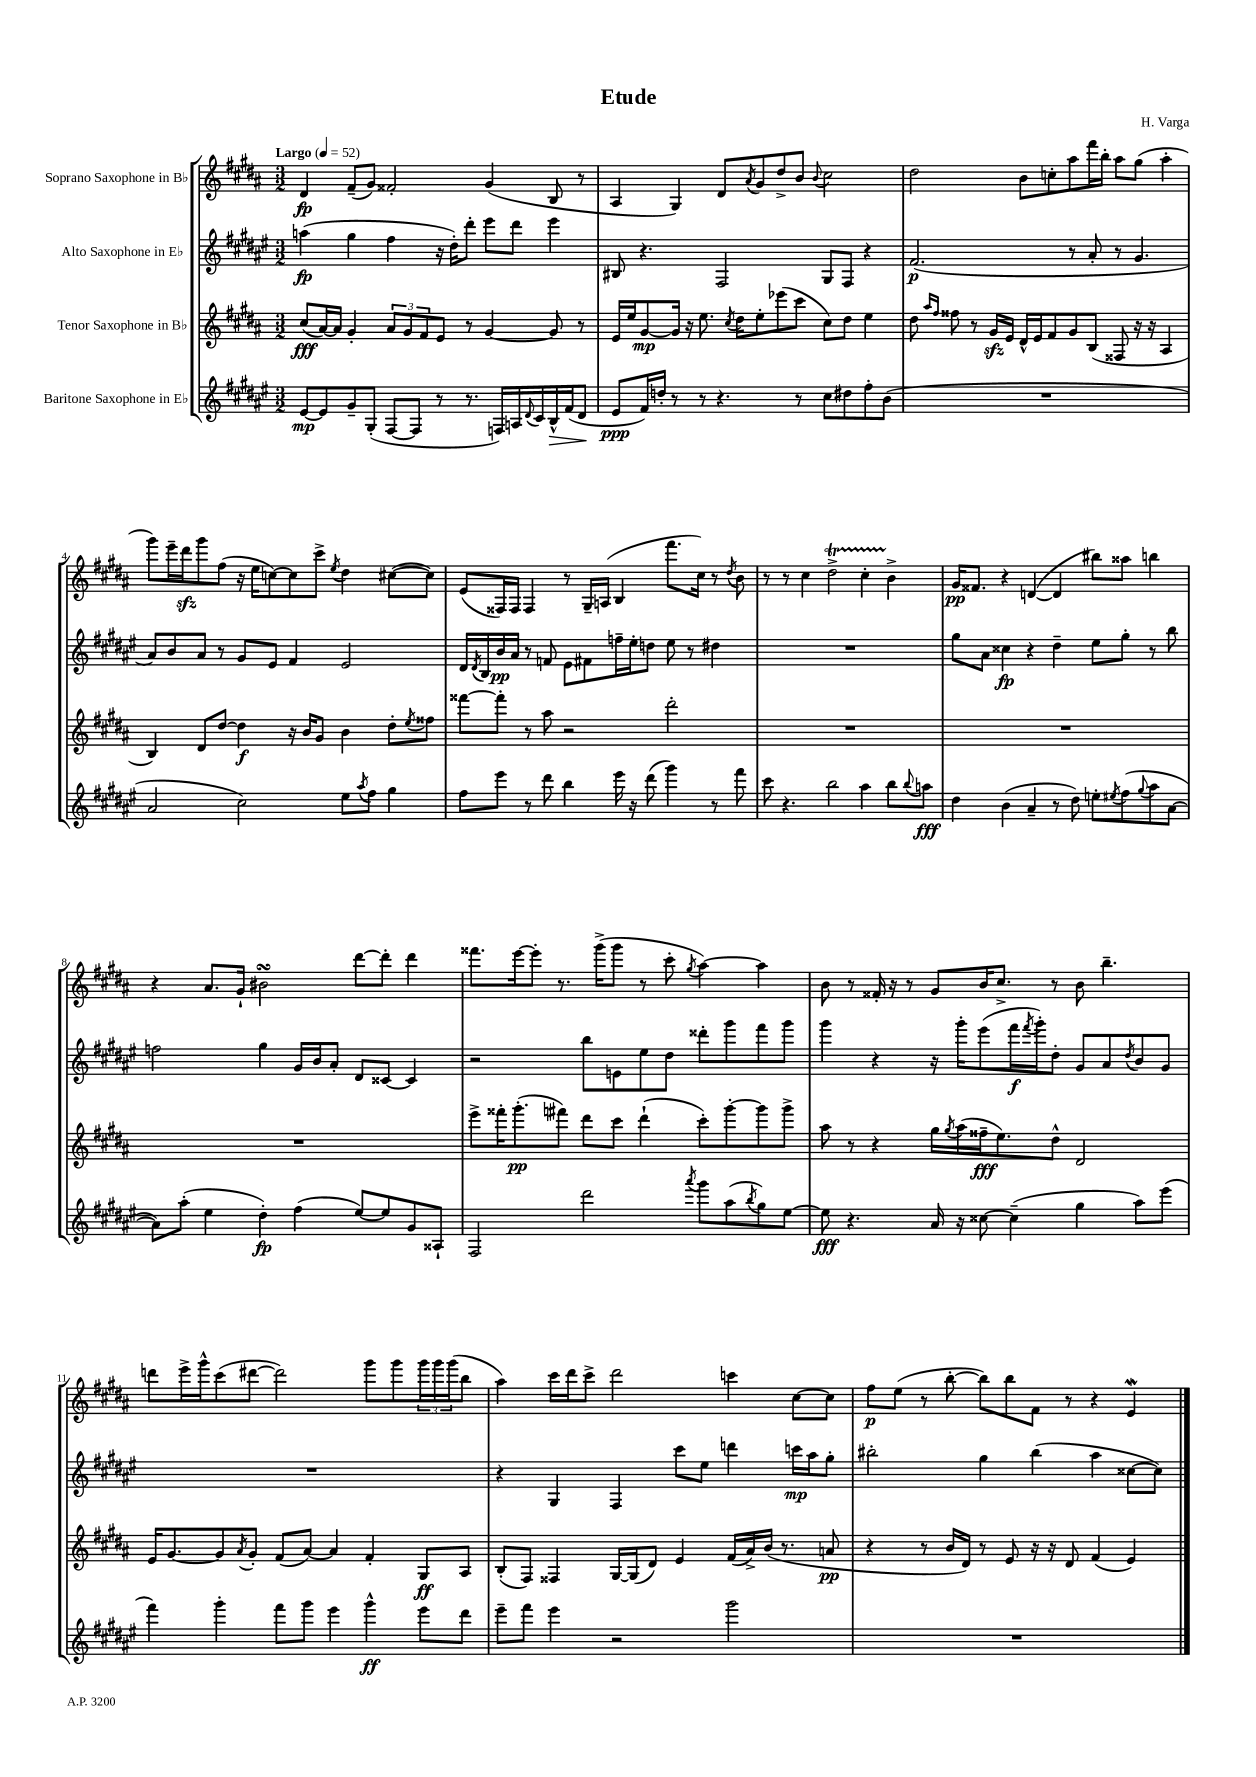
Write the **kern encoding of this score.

**kern	**kern	**kern	**kern
*staff4	*staff3	*staff2	*staff1
*clefG2	*clefG2	*clefG2	*clefG2
*k[f#c#g#d#a#e#]	*k[f#c#g#d#a#]	*k[f#c#g#d#a#e#]	*k[f#c#g#d#a#]
*M3/2	*M3/2	*M3/2	*M3/2
*MM52	*MM52	*MM52	*MM52
[8e#	(8cc#	(4aa	4d#
8e#]	[16a#)	.	.
.	16a#]	.	.
8g#~	4g#'	4gg#	(8f#~
(8G#'	.	.	8g#)
[8F#	12a#	4ff#	2f##'
.	12g#	.	.
8F#]	.	.	.
.	12f#	.	.
8r	8e	16r	.
.	.	16dd#')	.
8.r	8r	8ddd#'	.
.	[4g#	8eee#	(4g#
16F)	.	.	.
16A	.	8ddd#	.
8qqd#	.	.	.
16c#	.	.	.
16B^^	8g#]	4eee#	8B
(16f#	.	.	.
8d#	8r	.	8r
=	=	=	=
8e#	16e	8B#	4A#
.	16ee	.	.
16f#)	[8g#	4.r	.
16dd'	.	.	.
8r	16g#]	.	4G#)
.	16r	.	.
8r	8.ee	.	.
4.r	.	2F#	8d#
.	8qcc#	.	.
.	16dd#	.	.
.	.	.	8qa#
.	8ee'	.	8g#
.	(8eee-	.	8dd#^
8r	8ccc#	.	8b
.	.	.	8qqb
8cc#	8cc#)	8G#	2cc#
8dd#	8dd#	8F#	.
8ff#'	4ee	4r	.
(8b	.	.	.
=	=	=	=
1.r	8dd#	(2.f#	2dd#
.	16qqaa#	.	.
.	16qqff#	.	.
.	8ff##	.	.
.	8r	.	.
.	16g#	.	.
.	16e	.	.
.	16d#^^	.	8b
.	16e	.	.
.	8f#	.	8cc'
.	8g#	8r	8aa#
.	(8B	8a#'	16fff#
.	.	.	16bb'
.	8F##	8r	8aa#
.	16r	4.g#	(8gg#
.	16r	.	.
.	4A#	.	4aa#'
=	=	=	=
2a#	4B)	8a#)	8ggg#)
.	.	8b	16eee~
.	.	.	16ddd#
.	8d#	8a#	8ggg#
.	[8dd#	8r	(8ff#
2cc#)	4dd#]	8g#	16r
.	.	.	16ee
.	.	8e#	[8cc)
.	16r	4f#	8cc]
.	16b	.	.
.	8g#	.	8ccc#^
.	.	.	8qee
8ee#	4b	2e#	4dd#
8qaa#	.	.	.
8ff#	.	.	.
4gg#	8dd#'	.	([8cc#
.	8qee	.	.
.	8ff##	.	8cc#])
=	=	=	=
8ff#	[8fff##	16d#	(8e
.	.	8qd#	.
.	.	16B	.
8eee#	8fff##']	16b	16F##)
.	.	16a#	16F##
8r	8r	8r	4F##
8ddd#	8aa#	8f	.
4bb	2r	8e#	8r
.	.	8f#	16G#~
.	.	.	(16A
16eee#	.	16ff~	4B
16r	.	16ee#'	.
(8ddd#	.	8dd	.
4ggg#)	2ddd#'	8ee#	8.fff#
.	.	8r	.
.	.	.	16cc#)
8r	.	4dd#	8r
.	.	.	8qdd#
8fff#	.	.	8b
=	=	=	=
8ccc#	1.r	1.r	8r
4.r	.	.	8r
.	.	.	4cc#
2bb	.	.	2dd#^
4aa#	.	.	4cc#'
8bb	.	.	4b^
8qqbb	.	.	.
8aa	.	.	.
=	=	=	=
4dd#	1.r	8gg#	16g#
.	.	.	8.f##
.	.	8a#	.
(4b	.	4cc##	4r
4a#~	.	4r	([4d
8r	.	4dd#~	4d]
8dd#)	.	.	.
8ee'	.	8ee#	8bb#)
8qee#	.	.	.
(8ff#	.	8gg#'	8aa##
8qqgg#	.	.	.
8aa#	.	8r	4bb
[8a#	.	8bb	.
=	=	=	=
8a#])	1.r	2ff	4r
(8aa#'	.	.	.
4ee#	.	.	8.a#
.	.	.	16g#`
4dd#')	.	4gg#	2b#
(4ff#	.	16g#	.
.	.	16b	.
.	.	8a#'	.
[8ee#)	.	8d#	[8ddd#
8ee#]	.	[8c##	8ddd#']
8g#	.	4c##]	4ddd#
8A##`	.	.	.
=	=	=	=
2F#	8eee^	2r	8.fff##
.	16fff##'	.	.
.	(8.ggg#'	.	[16eee
.	.	.	8eee']
.	8fff#)	.	8.r
2ddd#	8ddd#	8bb	.
.	.	.	(16ggg#^
.	8ccc#	8e	8ggg#
.	(4ddd#`	8ee#	8r
.	.	8dd#	8ccc#'
8qaaa#	.	.	8qgg#
8ggg#	8ccc#')	8ddd##'	[4aa#)
(8aa#	[8ggg#'	8ggg#	.
8qbb	.	.	.
8gg#)	8ggg#]	8fff#	4aa#]
[8ee#	8ggg#^	8ggg#	.
=	=	=	=
8ee#]	8aa#	4ggg#	8b
4.r	8r	.	8r
.	4r	4r	16f##'
.	.	.	16r
.	.	.	8r
16a#	16gg#	16r	8g#
.	8qgg#	.	.
16r	(16aa#	16ggg#'	.
[8cc##	16ff##~	(8eee#	16b
.	8.ee)	.	8.cc#^
(4cc##~]	.	16fff#	.
.	.	8qfff#	.
.	.	16ggg#')	.
.	8dd#^^	8dd#'	8r
4gg#	2d#	8g#	8b
.	.	8a#	4.bb~
.	.	8qdd#	.
8aa#)	.	8b	.
(8eee#	.	8g#	.
=	=	=	=
4fff#)	16e	1.r	8ddd
.	[8.g#	.	.
.	.	.	16eee^
.	.	.	16ggg#^^
4ggg#'	8g#]	.	(8ccc#
.	8qa#	.	.
.	8g#'	.	[8ddd#
8fff#	(8f#	.	2ddd#])
8ggg#	[8a#)	.	.
4eee#	4a#]	.	.
4ggg#^^	4f#'	.	8ggg#
.	.	.	8ggg#
8eee#	8G#	.	24ggg#
.	.	.	24ggg#
.	.	.	(24ggg#
8ddd#	8A#	.	8bb
=	=	=	=
8eee#~	(8B'	4r	4aa#)
8fff#	8F#)	.	.
4eee#	4F##	4G#	16ccc#
.	.	.	16ddd#
.	.	.	8ccc#^
2r	[16G#	4F#	2ddd#
.	(16G#]	.	.
.	8d#)	.	.
.	4e	8ccc#	.
.	.	8ee#	.
2ggg#	(16f#	4ddd	4ccc
.	16a#^)	.	.
.	(16b	.	.
.	8.r	.	.
.	.	16ccc	[8cc#
.	.	16aa#	.
.	8a	8gg#'	8cc#]
=	=	=	=
1.r	4r	2bb#'	8ff#
.	.	.	(8ee
.	8r	.	8r
.	16b	.	[8bb'
.	16d#)	.	.
.	8r	4gg#	8bb])
.	8e	.	8bb
.	16r	(4bb#	8f#
.	16r	.	.
.	8d#	.	8r
.	(4f#	4aa#	4r
.	4e)	[8cc##	4e
.	.	8cc##])	.
==	==	==	==
*-	*-	*-	*-
